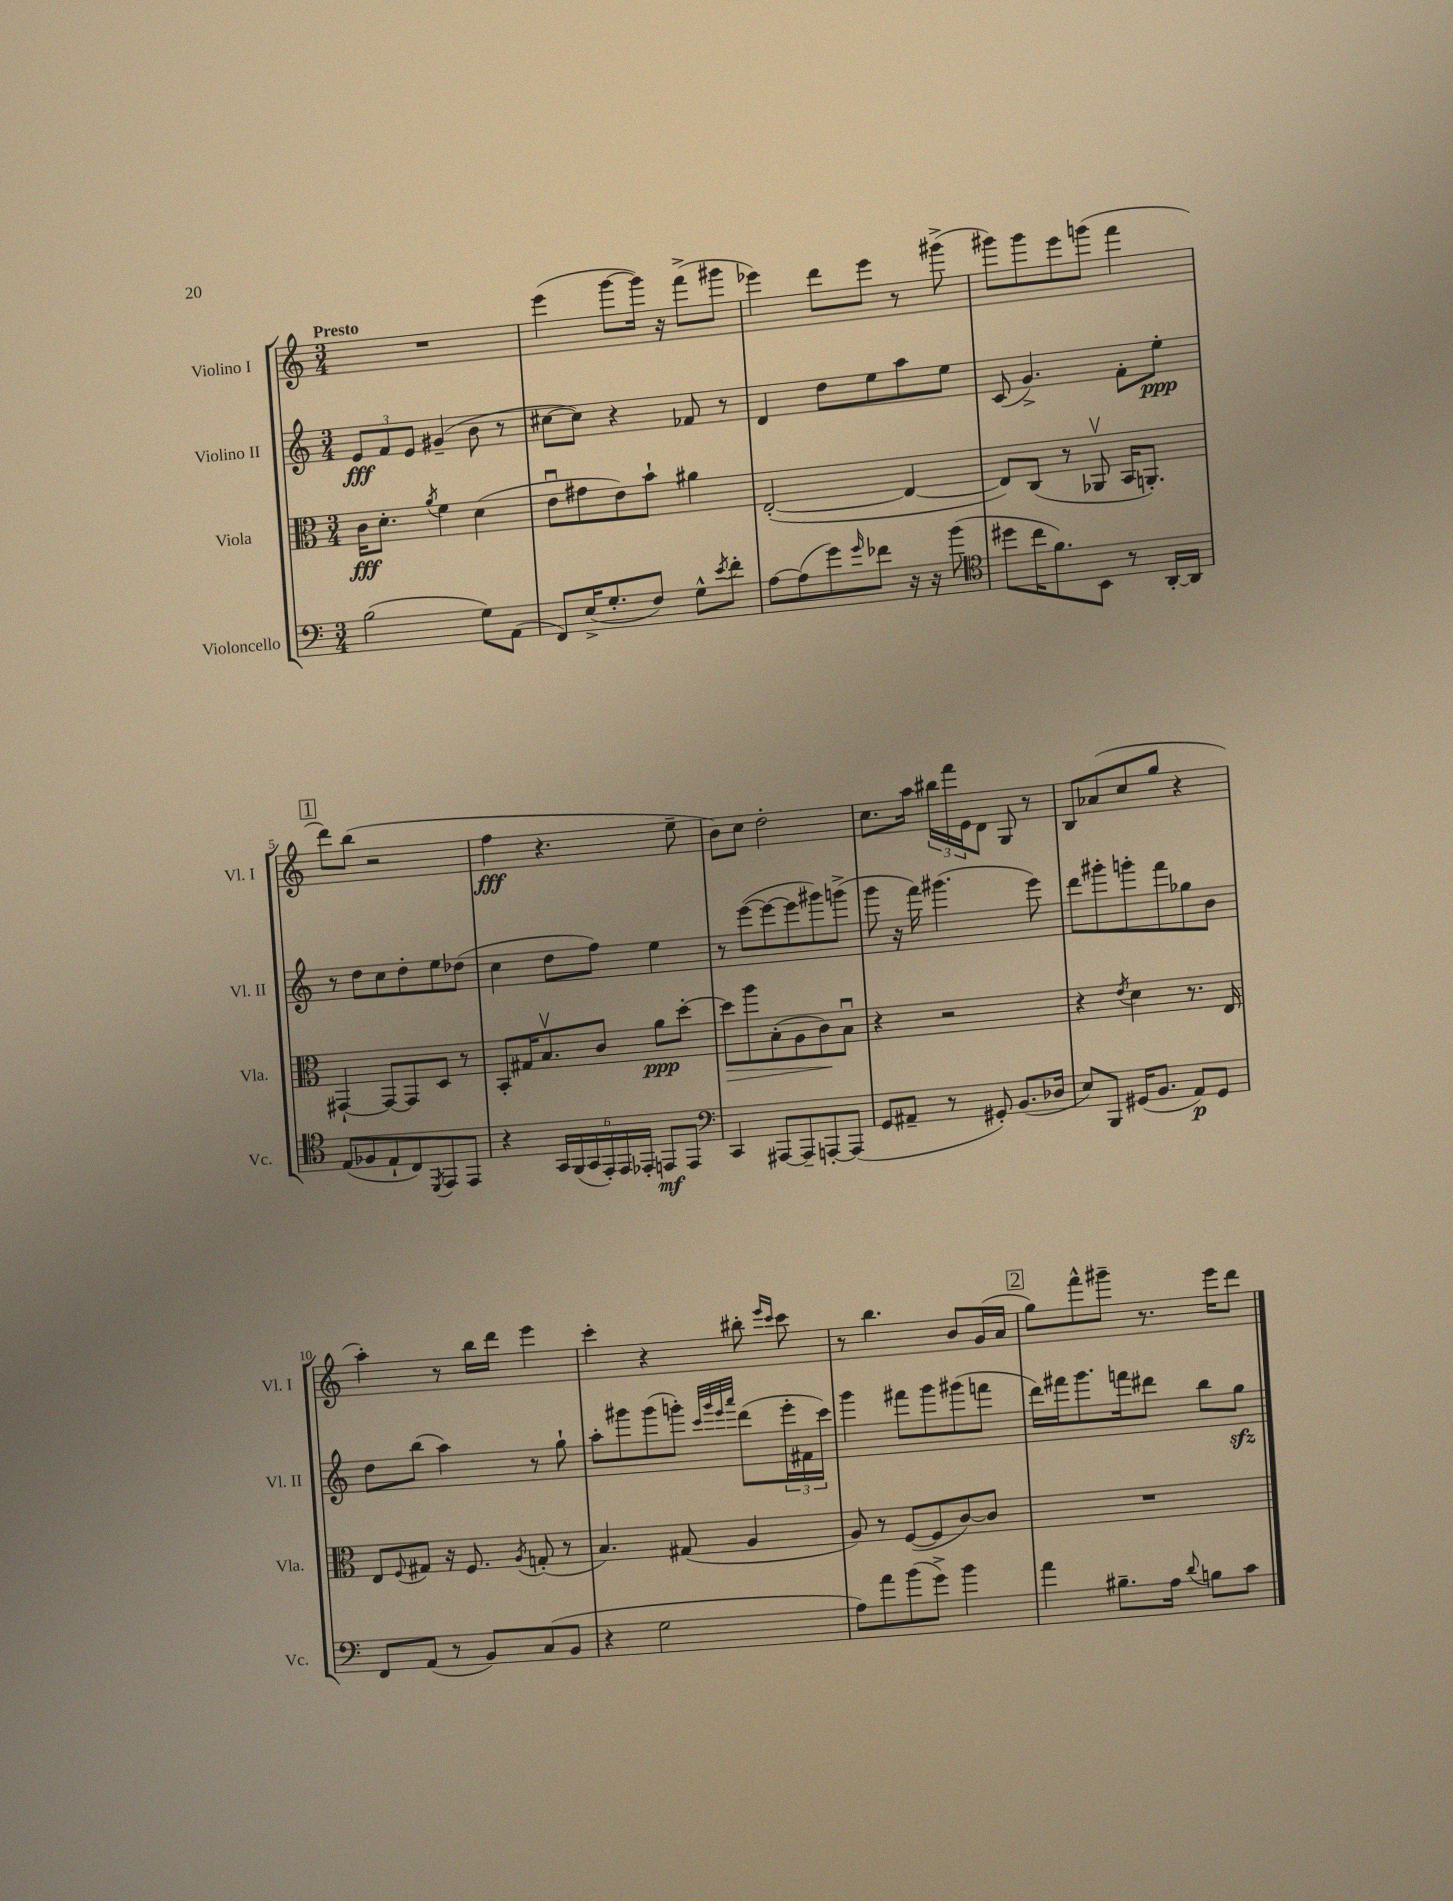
<<
\new StaffGroup <<
\new Staff = "s0" \with { instrumentName = "Violino I" shortInstrumentName = "Vl. I" } {
    \clef treble \key c \major \numericTimeSignature \time 3/4 \tempo "Presto"
    R2. |
    e'''4( g'''8~ g'''16) r16 f'''8->( gis'''8 |
    ees'''4) d'''8 ees'''8 r8 gis'''8->( |
    gis'''8) gis'''8 e'''8 g'''8( f'''4 |
    \mark \markup { \box "1" } d'''8) b''8( r2 |
    f''4\fff r4. e''8-- |
    b'8) c''8 d''2-. |
    c''8. a''16 \tuplet 3/2 { bis''16 f'''16 e'16 } d'8 g8 r8 |
    b8 aes'8( c''8 g''8 r4 |
    a''4-.) r8 b''16 d'''16 e'''4 |
    c'''4-. r4 bis''8-. \grace { e'''16 c'''16 } c'''8 |
    r8 b''4. b'8 g'16( a'16 |
    \mark \markup { \box "2" } g''8) f'''8-^ gis'''8-- r8. e'''16 d'''8 \bar "|." |
}
\new Staff = "s1" \with { instrumentName = "Violino II" shortInstrumentName = "Vl. II" } {
    \clef treble \key c \major \numericTimeSignature \time 3/4
    \tuplet 3/2 { e'8\fff f'8 e'8 } gis'4--( b'8 r8 |
    cis''8~ cis''8) r4 fes'8 r8 |
    d'4 d''8 e''8 a''8 e''8 |
    c'8( g'4.->) f'8-. e''8-.\ppp |
    \mark \markup { \box "1" } r8 d''8 c''8 d''8-. e''8 des''8( |
    c''4 d''8 f''8) e''4 |
    r8 e'''8~( e'''8~ e'''8 gis'''8) g'''8->( |
    g'''8 r16 f'''16) gis'''4.( e'''8) |
    d'''8 gis'''8-. g'''8-. f'''8 ges''8 b'8 |
    d''8 b''8( a''4) r8 g''8-! |
    a''8-. gis'''8 gis'''8( g'''8-.) \grace { c'''32 g'''32 e'''32 a'''32 } d'''8( \tuplet 3/2 { e'''16-. fis'16 c'''16) } |
    g'''4 fis'''8 g'''8 gis'''8( f'''8 |
    \mark \markup { \box "2" } d'''16) fis'''16 g'''8. f'''16 dis'''8 b''8 g''8\sfz \bar "|." |
}
\new Staff = "s2" \with { instrumentName = "Viola" shortInstrumentName = "Vla." } {
    \clef alto \key c \major \numericTimeSignature \time 3/4
    c'16\fff d'8.-. \acciaccatura { a'8 } f'4 d'4( |
    e'8\downbow gis'8 e'8) b'8-! ais'4 |
    e2~-.( e4~ |
    e8) c8( r8 aes,8\upbow b,16 a,8.-.) |
    \mark \markup { \box "1" } gis,4~-! gis,8~ gis,8 d8 r8 |
    b,8-. gis16 b8.\upbow c'8 a'8\ppp d''8~-. |
    d''8\> a''8 b8-.( a8 c'8\!) b8\downbow |
    r4 r2 |
    r4 \acciaccatura { e'8 } d'4 r8. e16 |
    e8 \appoggiatura { f8 } gis8 r16 f8. \acciaccatura { a8 } g8-.( r8 |
    b4.) gis8( a4 |
    a8) r8 f8~( f8 c'8~) c'8 |
    \mark \markup { \box "2" } R2. \bar "|." |
}
\new Staff = "s3" \with { instrumentName = "Violoncello" shortInstrumentName = "Vc." } {
    \clef bass \key c \major \numericTimeSignature \time 3/4
    b2( g8) a,8( |
    f,8) e16->( g8.-. f8) g8-^ \acciaccatura { e'8 } f'8-. |
    a8~ a8( g'8) \grace { g'16 } fes'8 r16 r16 b'8( |
    \clef tenor dis''8 c''16 f'8.) b,8 r8 a,16~-. a,16 |
    \mark \markup { \box "1" } e8( fes8 e8-! c8) \acciaccatura { d,8 } e,8 e,8 |
    r4 \tuplet 6/4 { g,16 f,16( g,16 e,16-.) e,16 ees,16-. } e,8\mf e,8 |
    \clef bass c,4 ais,,8~ ais,,8-- a,,8~-. a,,8( |
    g,8 ais,8-- r8 gis,8-.) b,8.( des16 |
    e8) b,,8 gis,16( b,8. a,8\p) gis,8 |
    f,8 a,8( r8 b,8) c8( b,8 |
    r4 g2 |
    a8) a'8 b'8( g'8->) b'4 |
    \mark \markup { \box "2" } a'4 bis8.-- a16 \appoggiatura { d'8 } b8 c'8 \bar "|." |
}
>>
>>
